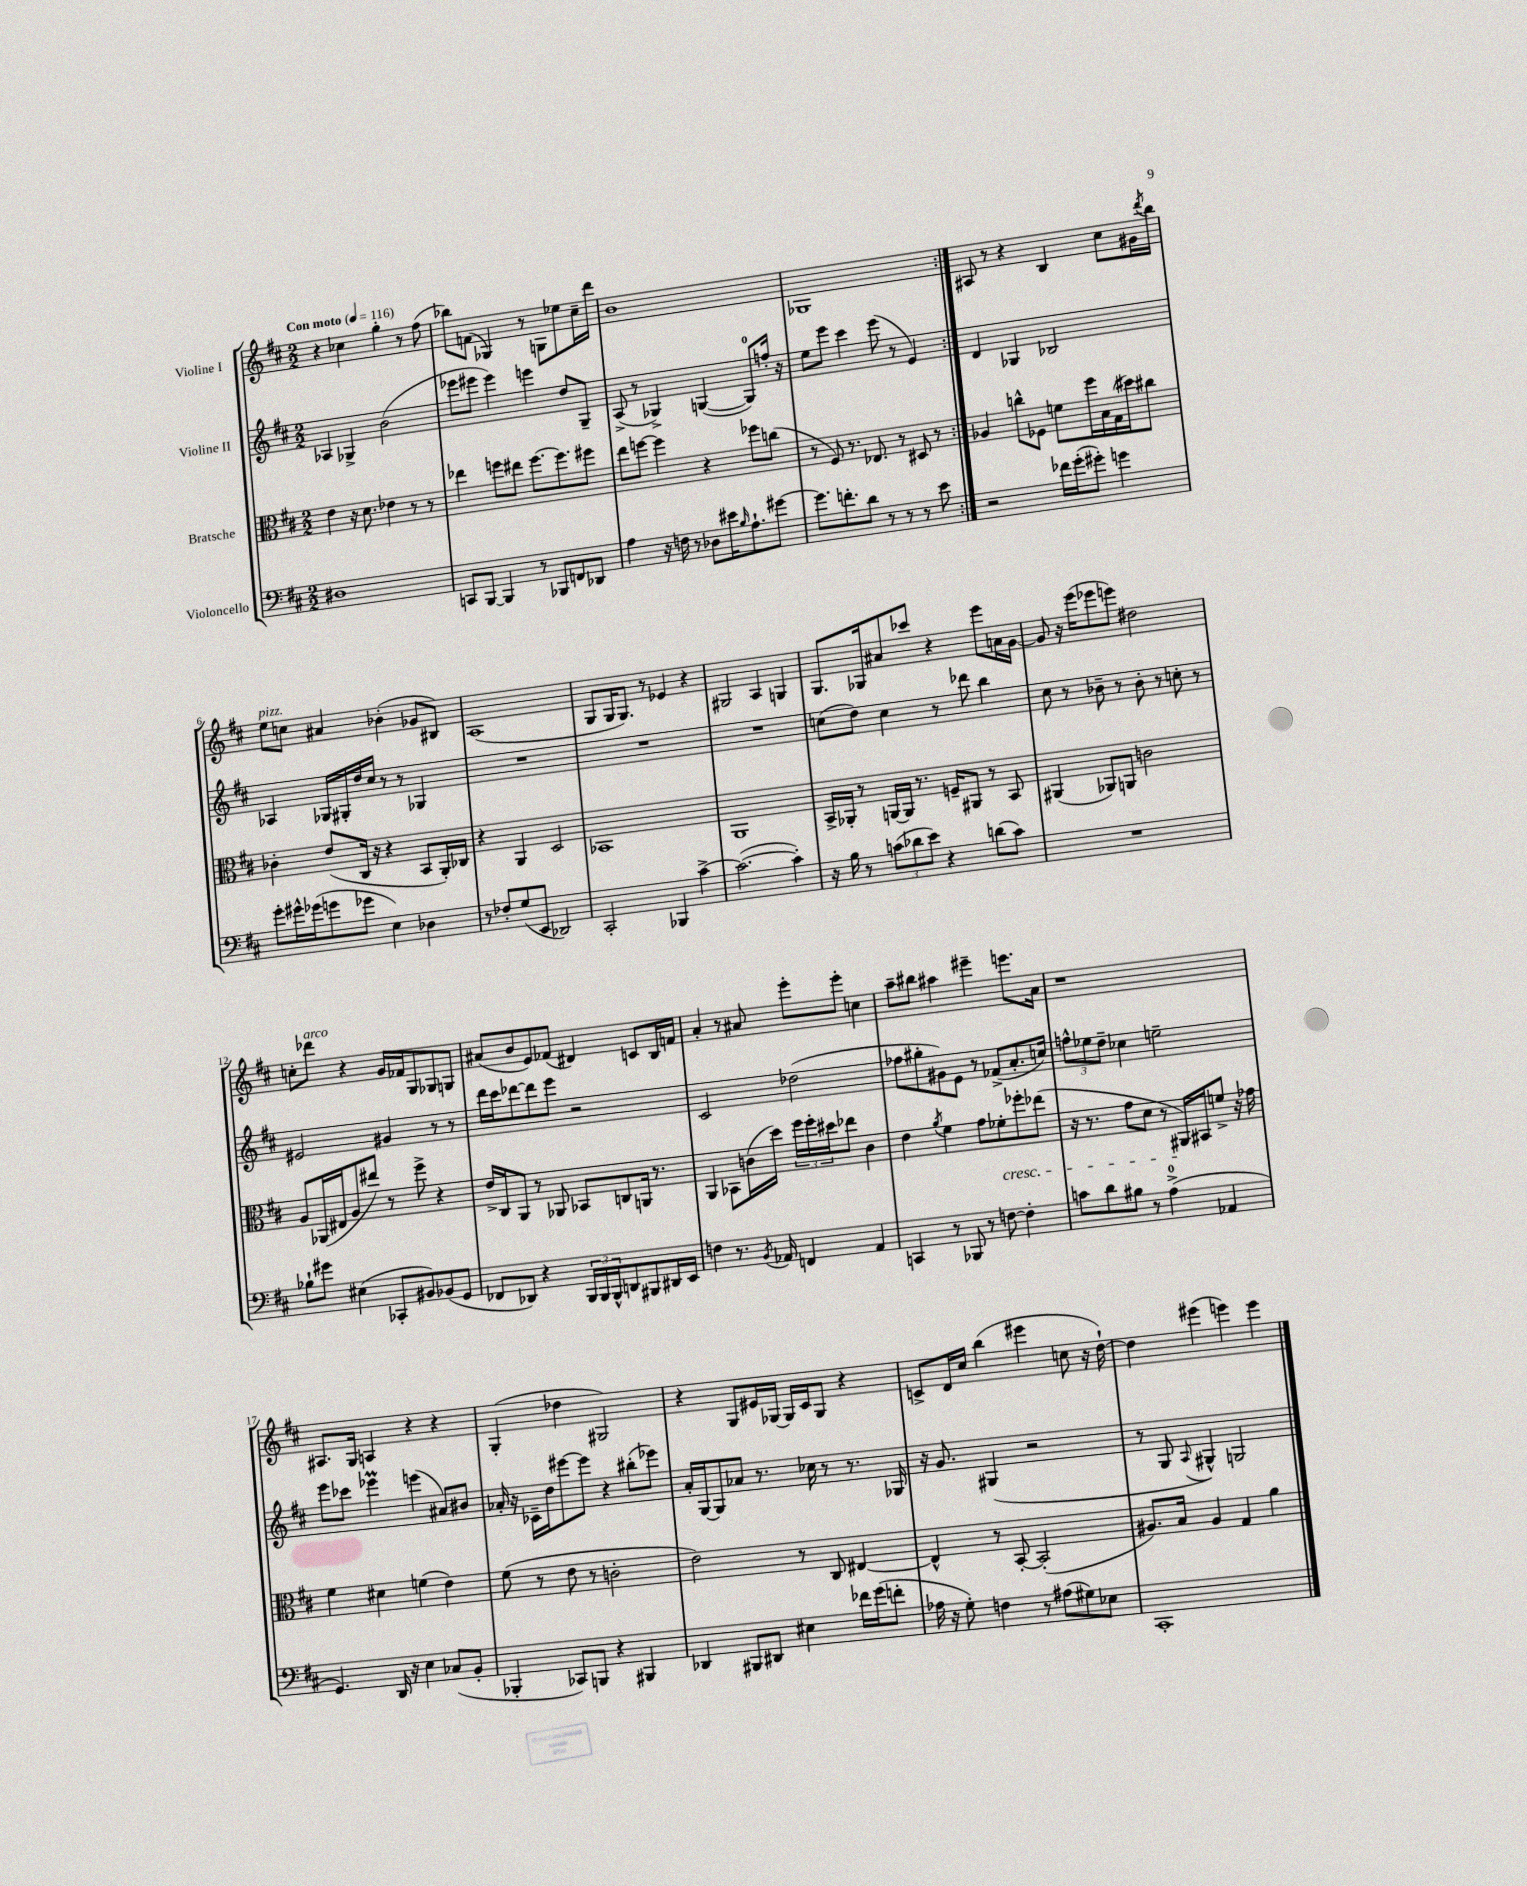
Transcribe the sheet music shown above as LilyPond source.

<<
\new StaffGroup <<
\new Staff = "s0" \with { instrumentName = "Violine I" } {
    \clef treble \key d \major \numericTimeSignature \time 2/2 \tempo "Con moto" 4 = 116
    \repeat volta 2 { r4 ces''4 g''4-. r8 fis''8( |
    bes''8) f'8( ges4) r8 g8 ees''8 cis''16-- d'''16 |
    b'1 |
    ges1 | }
    ais8 r8 r4 b4 cis''8 gis'16 \acciaccatura { d'''8 } b''16 |
    e''8^\markup { \italic "pizz." } c''8 ais'4 bes'4-.( ges'8 bis8) |
    a1( |
    g8 g16 g8.) r8 ees'4 r4 |
    gis2 a4 g4 |
    g8. ges16 ais'8 ces'''8 r4 e'''8 a'16 g'16~ |
    g'8 r16 e'''16( ees'''8 e'''8) dis''2 |
    c''8-. des'''8^\markup { \italic "arco" } r4 g'16 fes'16 g8 ges8 g8 |
    ais'8( b'8 e'8) fes'8( dis'4) c'8 b16 f'16 |
    a'4-. r8 ais'8 e'''8-. e'''8-. c''4 |
    a''8-- bis''8 ais''4 eis'''4-- e'''8. a'16 |
    r1 |
    ais8. g16 a4 r4 r4 |
    g4-.( des''4 gis2) |
    r4 g8 eis'16 ges16~ ges16 cis'16 ges8 r4 |
    c'8-> d'16 cis''16 b''4( eis'''4 c''8 r16 d''16~-!) |
    d''4 eis'''4( e'''4) e'''4 \bar "|." |
}
\new Staff = "s1" \with { instrumentName = "Violine II" } {
    \clef treble \key d \major \numericTimeSignature \time 2/2
    \repeat volta 2 { aes4 ges4-> b'2( |
    ees'''8 eis'''8 eis'''4) e'''4 d''8 g8-- |
    a8->( r8 ges4->) g4~( g8-0) f''16-. r16 |
    e''8 e'''8 cis'''4 e'''8( r8 e'4) | }
    d'4 ges4 bes2 |
    aes4 ges16 gis16-. d''16 cis''16 r8 r8 ges4 |
    R1 |
    R1 |
    R1 |
    c''8( d''8) c''4 r8 des'''8 b''4 |
    cis''8 r8 bes'8-- r8 bes'8-. r8 c''8-. r8 |
    eis'2 gis'4 r8 r8 |
    d'''16 cis'''16 des'''8~ des'''8 e'''8 r2 |
    cis'2 des''2( |
    fes''8 gis''8-. gis'8) e'8 r8 fes'8->( a'8.-. c''16) |
    \tuplet 3/2 { f''8-^ ees''8 d''8-- } ces''4 e''2-- |
    e'''8 ces'''8 ees'''4\prall e'''4( ais'8) bis'8 |
    aes'16-. r16 ces'16-- d''16 eis'''8~ eis'''8 r4 bis''8-.( ees'''8) |
    a'16-. g16~ g8 aes'8 r8. ces''16 r8 r8. ges16 |
    r16 g'8. gis4( r2 |
    r8 g8 \appoggiatura { a8 } gis4-^) g2 \bar "|." |
}
\new Staff = "s2" \with { instrumentName = "Bratsche" } {
    \clef alto \key d \major \numericTimeSignature \time 2/2
    \repeat volta 2 { e'4 r16 d'8. ees'4 r8 r8 |
    ees''4 f''8 eis''8 f''8.~ f''8. fis''8 |
    e''8 f''8~ f''4 r4 fes''8 c''8( |
    r8 fis8) r8. ees8. r8 dis8 r8 | }
    aes4 c''8-^ fes8 f'8 fis''16 b16 g16( dis''16) cis''8 |
    ces'4-. e'8( cis16 r16 r4 b,8 a,16-.) ces16 |
    r4 a,4 d2 |
    bes,1 |
    a,1 |
    b,16-> aes,16-. r8 a,16~ a,16 r8. f16-- ais,8 r8 b,8 |
    ais,4( aes,8) a,8 c'2 |
    a8 aes,16( eis16 a8 eis''8) r8 fis''8-> r4 |
    e'16-> cis16 a,8 r8 aes,8 bes,8 c8 a,16 r8. |
    a,4 bes,8 c'16( d''16) \tuplet 3/2 { fis''16 fis''16-. dis''16 } ees''8 c'4 |
    e'4 \acciaccatura { a'8 } fis'4 g'8 fes'8-.\cresc fes''8-. ees''8( |
    r16 r8. g'8 d'8 r8 ais,16\!) bis,16 f'8-> r16 ges'16 |
    fis'4 dis'4 f'4( e'4) |
    fis'8( r8 e'8 r8 c'2-. |
    e'2) r8 cis8 eis4~ |
    eis4-^ r8 b,8~-. b,2-.( |
    ais8.) b16 ais4 g4 a'4 \bar "|." |
}
\new Staff = "s3" \with { instrumentName = "Violoncello" } {
    \clef bass \key d \major \numericTimeSignature \time 2/2
    \repeat volta 2 { dis1 |
    c,8 b,,8~ b,,4 r8 bes,,8 f,8 des,8 |
    a4 r16 f16 r8 des8 eis'16 \grace { b16 } a8.-! gis'8~ |
    gis'8. f'8.-. d'8 r8 r8 r8 e'8 | }
    r2 fes'16 g'16-.( gis'8-.) g'4 |
    g'8-. gis'16-^ ges'16( g'8 ges'8 e4) des4 |
    r8 fes8-. g8( e,8 des,2) |
    cis,2-. bes,,4 cis'4~-> |
    cis'2.~( cis'4-.) |
    r16 b16 r8 \tuplet 3/2 { c'8( des'8 e'8) } r4 d'8( c'8) |
    R1 |
    bes8-! gis'8 eis4( ces,8-. bis,8) bes,8( g,8 |
    fes,8 des,8) r4 \tuplet 3/2 { b,,16 b,,16 b,,16-^ } d,8 bis,,8 dis,16 e,16 |
    f4 r8. \acciaccatura { b,8 } aes,16 f,4 aes,4 |
    c,4 r8 bes,,8 r8 f8~ f4-. |
    c'8 d'8 bis8 r8 a4-0->( aes,4 |
    g,4.) d,16 r16 e4 ces8( b,8-. |
    bes,,4-. ces,8) b,,8 r4 bis,,4 |
    des,4 bis,,8 dis,8 eis4 fes'16 g'16( f'8-. |
    aes16 r16 g8-.) f4 r8 ais8( gis8) ees8 |
    cis,1-. \bar "|." |
}
>>
>>
